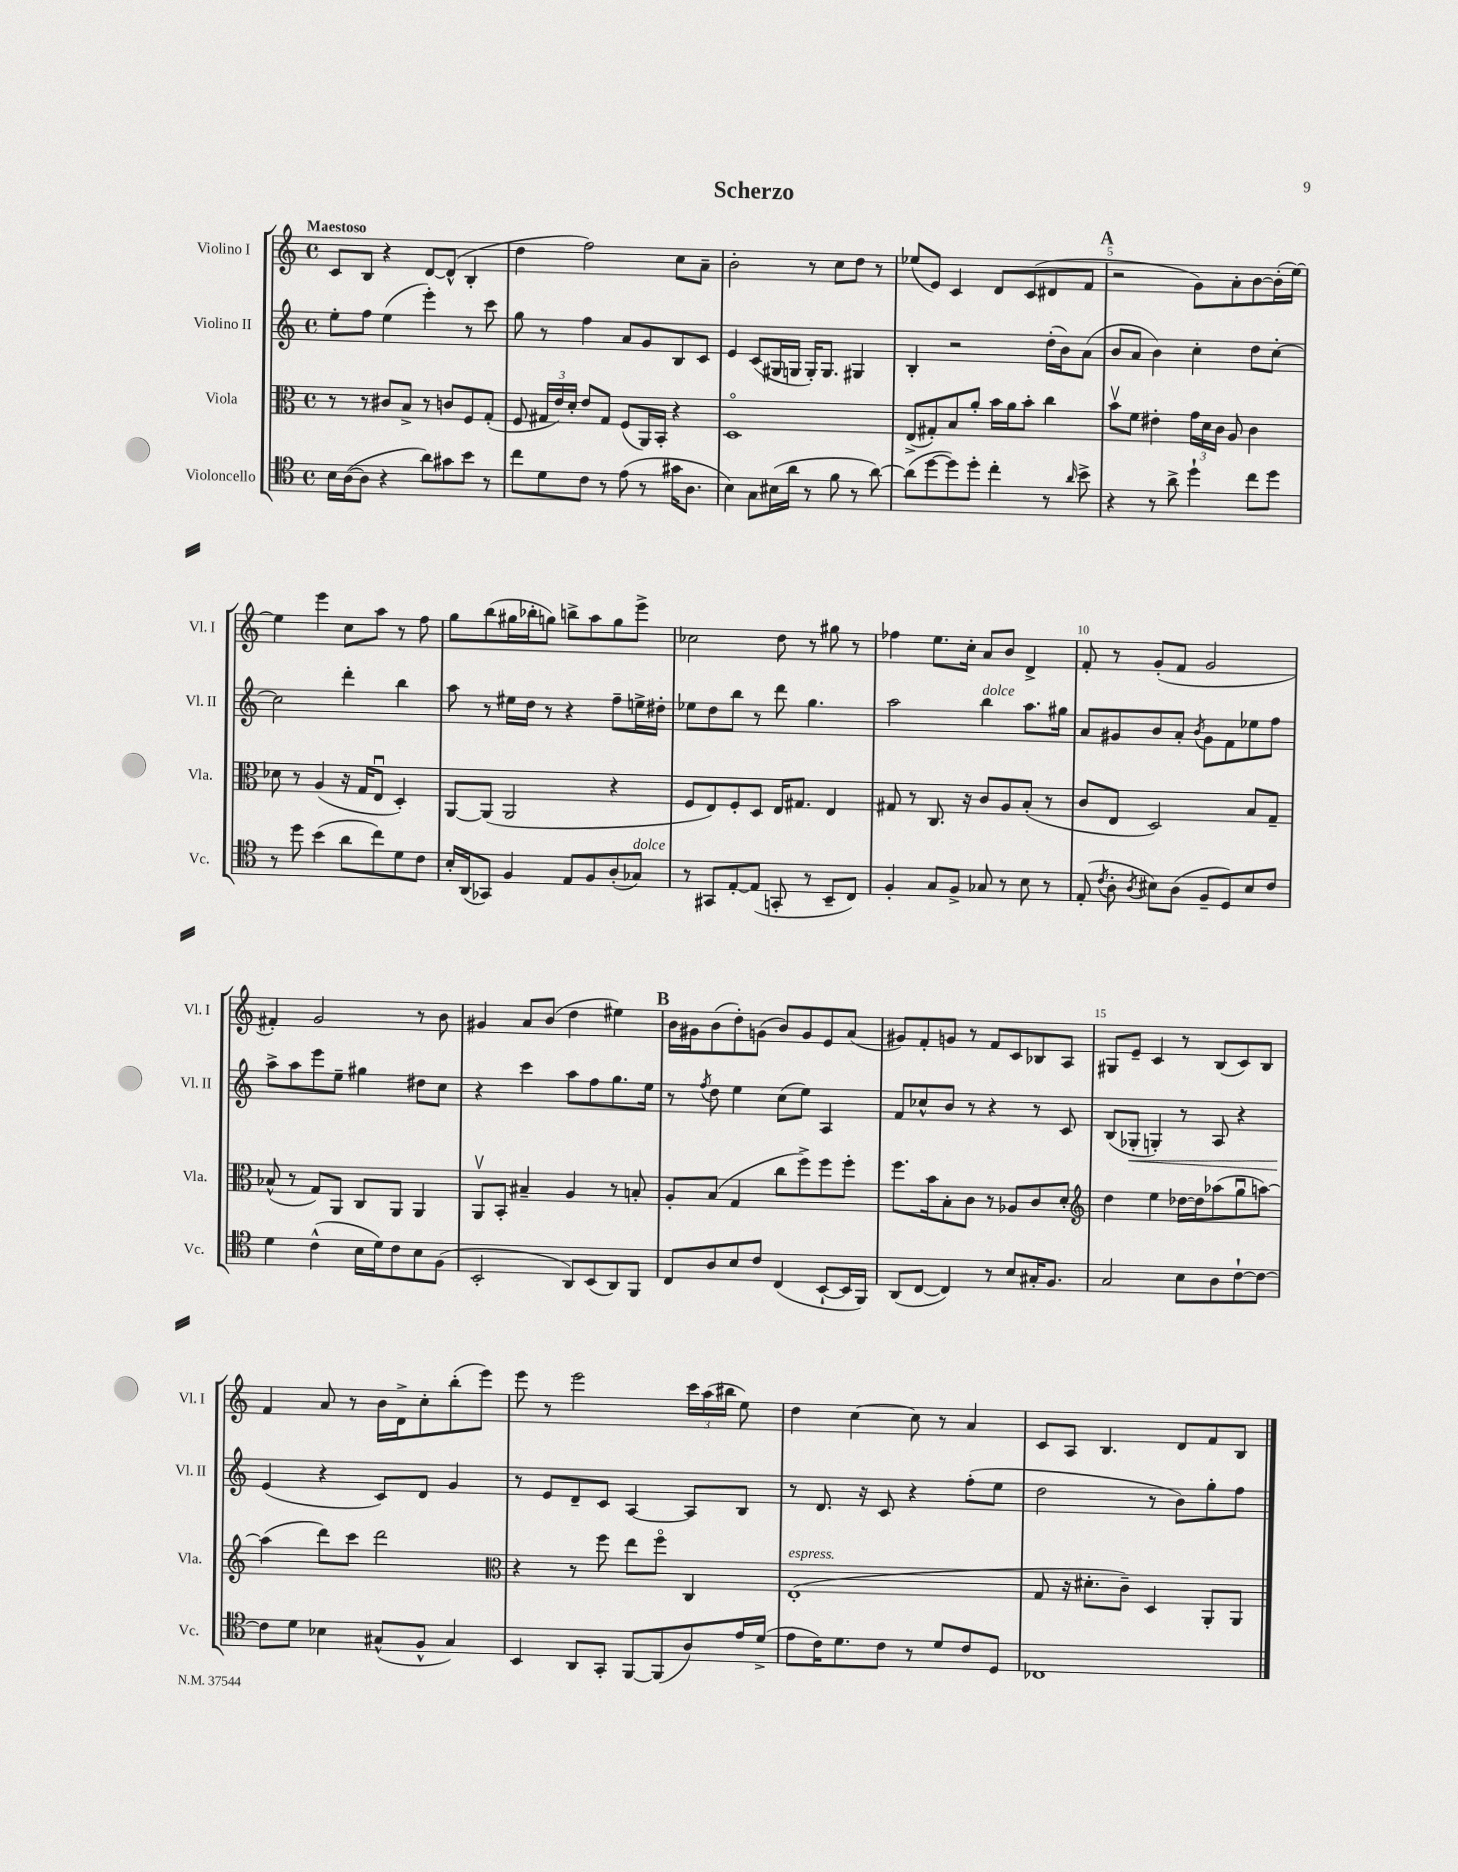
\header { title = "Scherzo" }
<<
\new StaffGroup <<
\new Staff = "s0" \with { instrumentName = "Violino I" shortInstrumentName = "Vl. I" } {
    \clef treble \key c \major \defaultTimeSignature \time 4/4 \tempo "Maestoso"
    \autoBeamOff c'8[ b8] r4 d'8[~ d'8]-^( b4-. |
    d''4 f''2) c''8[ a'8]-- |
    b'2-. r8 c''8[ d''8] r8 |
    ees''8[( e'8]) c'4 d'8[ c'8( dis'8 f'8] |
    \mark \markup { \bold "A" } r2 g'8[) a'8-. b'8~ b'16-.( e''16]~) |
    e''4 e'''4 c''8[ a''8] r8 f''8 |
    g''8[ b''8( gis''16 bes''16-. g''8]) b''8[-> a''8 g''8 e'''8]-> |
    ces''2 d''8 r8 gis''8 r8 |
    fes''4 e''8.[ c''16]-. a'8[ b'8] d'4-> |
    f'8-. r8 g'8[-.( f'8] g'2 |
    fis'4-.) g'2 r8 b'8 |
    gis'4 a'8[ b'8]( d''4 eis''4) |
    \mark \markup { \bold "B" } b'16[ gis'16 b'8( d''8-.) g'8]( b'8[) g'8 e'8 a'8]( |
    gis'8[) f'8-. g'8] r8 f'8[ c'8 bes8 a8] |
    gis8[ e'8]-- c'4 r8 b8[( c'8) b8] |
    f'4 a'8 r8 b'16[ d'16-> c''8-. b''8-.( e'''8]) |
    e'''8 r8 e'''2 \tuplet 3/2 { c'''16[ a''16( bis''16] } e''8) |
    d''4 c''4~ c''8 r8 a'4 |
    c'8[ a8] b4. d'8[ f'8 b8] \bar "|." |
}
\new Staff = "s1" \with { instrumentName = "Violino II" shortInstrumentName = "Vl. II" } {
    \clef treble \key c \major \defaultTimeSignature \time 4/4
    \autoBeamOff e''8[-. f''8] e''4( e'''4-.) r8 c'''8 |
    g''8 r8 f''4 a'8[ g'8 b8 c'8] |
    e'4 c'8[( gis16 g16] g16[-.) g8.] gis4 |
    b4-. r2 d''16[-.( b'16) a'8]( |
    \mark \markup { \bold "A" } b'8[ a'8] b'4) c''4-. d''8[ c''8]~-. |
    c''2 d'''4-. b''4 |
    a''8 r8 eis''16[ d''16] r8 r4 f''8[-- e''16-> dis''16]-. |
    ees''8[ d''8 b''8] r8 d'''8 g''4. |
    a''2 b''4^\markup { \italic "dolce" } a''8.[ gis''16] |
    a'8[ gis'8 b'8 a'8]-. \acciaccatura { b'8 } gis'8[ f'8 ees''8 f''8] |
    a''8[-> a''8 e'''8 e''8]-- gis''4 dis''8[ c''8] |
    r4 c'''4 a''8[ f''8 g''8. e''16] |
    \mark \markup { \bold "B" } r8 \acciaccatura { f''8 } d''8 e''4 c''8[( e''8]) a4 |
    f'8[ ces''8-^ b'8] r8 r4 r8 c'8 |
    b8[( ges8]-.\< g4-.) r8 a8 r4 |
    e'4\!( r4 c'8[) d'8] g'4 |
    r8 e'8[ d'8-- c'8] a4~ a8[ b8] |
    r8 d'8. r16 c'8 r4 f''8[-.( e''8] |
    d''2 r8 b'8[) g''8-. f''8] \bar "|." |
}
\new Staff = "s2" \with { instrumentName = "Viola" shortInstrumentName = "Vla." } {
    \clef alto \key c \major \defaultTimeSignature \time 4/4
    \autoBeamOff r8 r8 cis'8[ b8]-> r8 c'8[ f8 g8]-.( |
    f8 \tuplet 3/2 { gis16[ e'16) d'16]-. } e'8[ gis8] f8[( a,16) b,16]-. r4 |
    d1\flageolet |
    e8[->( gis8-.) b8 a'8]-. b'16[ a'16 b'8]-. c''4 |
    \mark \markup { \bold "A" } b'8[\upbow f'8] eis'4-. \tuplet 3/2 { g'16[ d'16 c'16] } a8 c'4 |
    des'8 r8 a4( r16 g16[ e8]\downbow d4-.) |
    a,8[~ a,8]( a,2 r4 |
    f8[ e8) f8-. d8] e16[ gis8.] e4 |
    gis8 r8 c8. r16 c'8[ a8 b8]-.( r8 |
    c'8[ e8] d2) b8[ g8]-- |
    bes8-^( r8 g8[) a,8] c8[ a,8] a,4 |
    a,8[\upbow b,8]-. bis4-- a4 r8 b8-. |
    \mark \markup { \bold "B" } a8[-. b8]( g4 c''8[ f''8->) f''8 f''8]-. |
    f''8.[ b'16 b8-. c'8] r8 aes8[ c'8 d'8]-. |
    \clef treble d''4 e''4 des''16[~ des''16 aes''8( g''8\downbow a''8]~) |
    a''4( d'''8[) c'''8] d'''2 |
    \clef alto r4 r8 f''8 e''8[ f''8]\flageolet c4 |
    e1-.^\markup { \italic "espress." }( |
    g8 r16 dis'8.[-. c'8]--) d4 a,8[-. a,8] \bar "|." |
}
\new Staff = "s3" \with { instrumentName = "Violoncello" shortInstrumentName = "Vc." } {
    \clef tenor \key c \major \defaultTimeSignature \time 4/4
    \autoBeamOff b16[ a16~( a8] r4 a'8[) gis'8 b'8] r8 |
    c''8[ d'8 c'8] r8 e'8( r8 gis'16[ a8.] |
    b4) g8[ bis16( a'16] r8 f'8 r8 a'8~) |
    a'8[( d''8~ d''8) d''8]-. c''4-. r8 \grace { a'16 } b'8-> |
    \mark \markup { \bold "A" } r4 r8 a'8-> d''4-! c''8[ d''8] |
    r8 d''8 b'4( a'8[ c''8) d'8 c'8] |
    b16[-. a,16( ges,8]) f4 e8[ f8 a8-.( ges8]^\markup { \italic "dolce" }) |
    r8 gis,8[ e8~-. e8]( g,8-. r8 b,8[-- c8]) |
    f4-. g8[ f8]-> ges8 r8 b8 r8 |
    e8-.( \acciaccatura { c'8 } a8-. \acciaccatura { a8 } bis8[) a8]( f8[-- d8) bis8 c'8] |
    d'4 c'4-^( b16[ d'16) c'8 b8 f8]( |
    b,2-. a,8[) b,8( a,8) f,8] |
    \mark \markup { \bold "B" } c8[ a8 b8 c'8] c4( b,8[~-! b,16 f,16]) |
    a,8[( c8]~ c4) r8 b8[ gis16-. f8.] |
    g2 b8[ a8 c'8~-! c'8]~ |
    c'8[ d'8] bes4 gis8[-^( f8]-^ gis4) |
    b,4 a,8[ g,8]-. f,8[~ f,8( a8) e'16 d'16]->( |
    e'8[ c'16) d'8. c'8] r8 d'8[ c'8 d8] |
    ces1 \bar "|." |
}
>>
>>
\layout { \context { \Score \override BarNumber.break-visibility = ##(#f #t #t) barNumberVisibility = #(every-nth-bar-number-visible 5) } }
